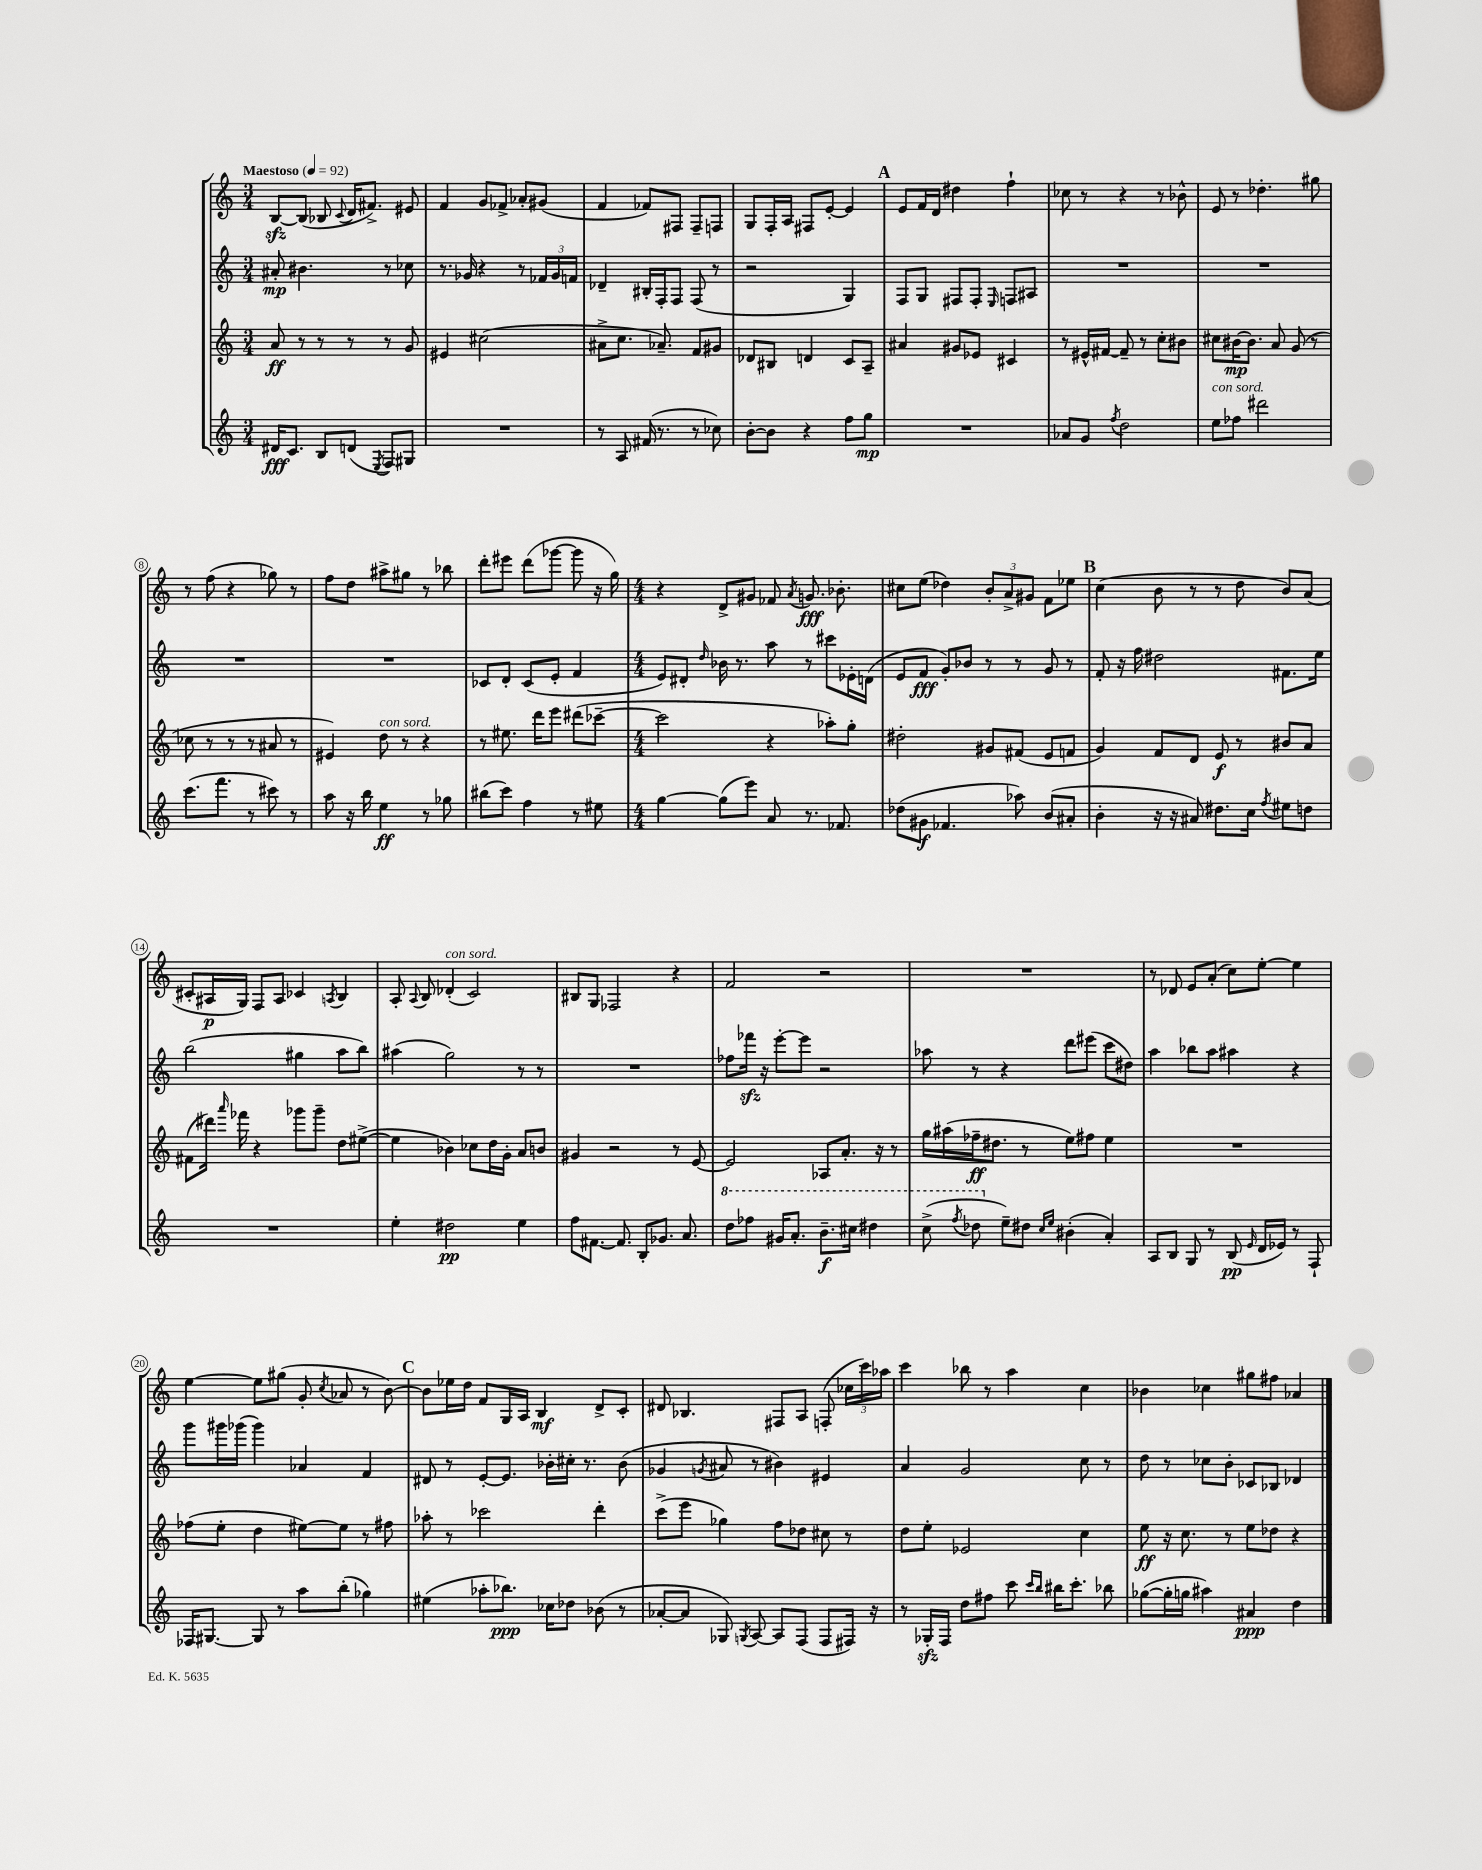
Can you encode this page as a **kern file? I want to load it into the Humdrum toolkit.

**kern	**kern	**kern	**kern
*staff4	*staff3	*staff2	*staff1
*clefG2	*clefG2	*clefG2	*clefG2
*k[]	*k[]	*k[]	*k[]
*M3/4	*M3/4	*M3/4	*M3/4
*MM92	*MM92	*MM92	*MM92
16d#	8a	8a#'	[8B
8.c	.	.	.
.	8r	4.b#	(8B]
8B	8r	.	8B-
.	.	.	8qqc
(8d	8r	.	16d
.	.	.	8.f#^)
8qE	.	.	.
8F)	8r	8r	.
8G#	8g	8cc-	8e#
=	=	=	=
2.r	4e#	8.r	4f
.	.	16g-	.
.	(2cc#	4r	8g
.	.	.	8f-^
.	.	8r	8a-'
.	.	24f-	(8g#
.	.	24g-	.
.	.	24f	.
=	=	=	=
8r	8a#^	4d-~	4f
8A	8.cc	.	.
(16f#	.	16B#'	8f-)
8.r	8.a-~)	16F'	.
.	.	8F	8F#
8r	8f	(8F	8F#~
8cc-)	8g#	8r	8F
=	=	=	=
[8b'	8d-	2r	8G
8b]	8B#	.	16F'
.	.	.	16A
4r	4d	.	8F#
.	.	.	[8e'
8ff	8c	4G)	4e]
8gg	8A~	.	.
=	=	=	=
2.r	4a#	8F	8e
.	.	8G	16f
.	.	.	16d
.	8g#	8F#	4dd#
.	8e-	8F#'	.
.	.	16qqE	.
.	4c#	8F	4ff`
.	.	8A#	.
=	=	=	=
8a-	8r	2.r	8cc-
8g	16e#^^	.	8r
.	[16f#	.	.
8qff	.	.	.
2dd	8f#~]	.	4r
.	8r	.	.
.	8cc'	.	8r
.	8b#	.	8b-^^
=	=	=	=
8ee	8cc#	2.r	8e
8ff-	[16b#	.	8r
.	8.b#]	.	.
2ddd#	.	.	4.dd-'
.	8a	.	.
.	(8g	.	.
.	8r	.	8gg#
=	=	=	=
(8.ccc	8cc-	2.r	8r
.	8r	.	(8ff
8.fff	.	.	.
.	8r	.	4r
8r	8r	.	.
8ccc#)	8a#	.	8gg-)
8r	8r	.	8r
=	=	=	=
8aa	4e#)	2.r	8ff
16r	.	.	8dd
16bb	.	.	.
4ee	8dd	.	8aa#^
.	8r	.	8gg#
8r	4r	.	8r
8gg-	.	.	8bb-
=	=	=	=
(8bb#	8r	8c-	8ddd'
8ccc)	8.ee#	8d'	8eee#
4ff	.	(8c-	(8ddd
.	16ddd	.	.
.	8eee	8e'	[8ggg-
8r	(8ddd#	4f	8ggg-]
8ee#	[8ccc-~	.	16r
.	.	.	16gg)
=	=	=	=
*M4/4	*M4/4	*M4/4	*M4/4
[4gg	2ccc-]	8e)	4r
.	.	8d#'	.
.	.	16qqdd	.
(8gg]	.	16b-	8d^
.	.	8.r	.
8eee)	.	.	8g#
8a	4r	8aa	8f-
.	.	.	8qa
8.r	.	8r	8.g
.	8aa-')	8ccc#	.
8.f-	.	.	8.b-'
.	8gg'	16e-'	.
.	.	(16d	.
=	=	=	=
(8dd-	2dd#'	8e	8cc#
8g#	.	8f	(8ee
4.f-	.	8g')	4dd-)
.	.	8b-	.
.	8g#	8r	12b'
.	.	.	12a^
8aa-)	(8f#	8r	.
.	.	.	12g#
(8b	8e	8g	8f
8a#'	8f	8r	8ee-
=	=	=	=
4b'	4g)	8f'	(4cc
.	.	16r	.
.	.	16ff	.
16r	8f	2dd#	8b
16r	.	.	.
8a#)	8d	.	8r
8.dd#	8e	.	8r
.	8r	.	8dd
16cc	.	.	.
8qff	.	.	.
8ee#	8b#	8.f#	8b)
8dd	8a	.	(8a
.	.	16ee	.
=	=	=	=
1r	(8f#	(2bb	8c#'
.	16ddd#)	.	16A#
.	16qqaaa	.	.
.	16fff-	.	16G)
.	4r	.	8F
.	.	.	8A#
.	8ggg-	4gg#	4c-
.	8ggg-~	.	.
.	.	.	8qA
.	8dd	8aa	4B
.	([8ee#^	8bb)	.
=	=	=	=
4ee'	4ee#]	(4aa#	8A'
.	.	.	8qqA
.	.	.	8B
2dd#	4b-)	2gg)	(4d-'
.	8cc-	.	2c)
.	16dd	.	.
.	16g'	.	.
4ee	8a	8r	.
.	8b	8r	.
=	=	=	=
8ff	4g#	1r	8B#
[8.f#	.	.	8G
.	2r	.	2F-
8.f#]	.	.	.
8B'	.	.	.
8.g-	.	.	.
.	8r	.	4r
8.a	.	.	.
.	[8e	.	.
=	=	=	=
8ddd	2e]	8ff-	2f
8fff-	.	16fff-	.
.	.	16r	.
16gg#	.	[8eee'	.
8.aa'	.	.	.
.	.	8eee]	.
8.bb~	8A-	2r	2r
.	8.a'	.	.
16ccc#	.	.	.
4ddd#	.	.	.
.	16r	.	.
.	8r	.	.
=	=	=	=
(8ccc^	16gg	8aa-	1r
.	(16aa#	.	.
8qfff	.	.	.
8ddd-	16ff-~	8r	.
.	8.dd#	.	.
8ee~)	.	4r	.
8dd#	8r	.	.
16qqcc	.	.	.
16qqee	.	.	.
(4b#'	8ee)	8ddd	.
.	8ff#	(8eee#	.
4a')	4ee	8ccc	.
.	.	8dd#)	.
=	=	=	=
8A	1r	4aa	8r
8B	.	.	8d-
8G	.	8bb-	8e
8r	.	8aa	(8a'
(8B	.	4aa#	8cc)
16qqe	.	.	.
16d	.	.	[8ee'
16e-)	.	.	.
8r	.	4r	4ee]
8F`	.	.	.
=	=	=	=
16F-	(8ff-	8ggg	[4ee
[8.G#	.	.	.
.	8ee'	16ggg#	.
.	.	(16ggg-	.
8G#]	4dd	4ggg-)	8ee]
8r	.	.	(8gg#
8aa	[8ee#)	4a-	8g'
.	.	.	8qcc
(8bb'	8ee#]	.	8a-
4gg-)	8r	4f	8r
.	8ff#	.	[8b)
=	=	=	=
(4ee#	8aa-'	8d#	8b]
.	8r	8r	16ee-
.	.	.	16dd
8aa-'	2ccc-	[8e'	8f
8.bb-)	.	8.e]	16G
.	.	.	16A
.	.	.	4B
16cc-	.	16b-'	.
8dd-	.	16cc#'	.
.	.	8.r	.
(8b-	4ddd'	.	8d^
8r	.	(8b-	8c'
=	=	=	=
[8a-'	(8ccc^	4g-	8d#
8a-]	8eee	.	4.B-
.	.	8qg	.
8G-)	4gg-)	8a#	.
8qG	.	.	.
[8A	.	8r	.
8A]	8ff	4b#)	8F#
(8F	8dd-	.	8A
8F	8cc#	4e#	(8F'
16F#)	8r	.	24cc-
.	.	.	24ccc)
16r	.	.	.
.	.	.	24aa-
=	=	=	=
8r	8dd	4a	4ccc
16G-'	8ee'	.	.
16F	.	.	.
8dd	2e-	2g	8bb-
8ff#	.	.	8r
8ccc	.	.	4aa
16qqccc	.	.	.
16qqbb	.	.	.
16bb#	.	.	.
8.ccc'	.	.	.
.	4cc	8cc	4cc
8bb-	.	8r	.
=	=	=	=
([8gg-	8ee	8dd	4b-
16gg-']	16r	8r	.
16gg	8.cc	.	.
4aa#)	.	8cc-	4cc-
.	8r	8b'	.
4a#	8ee	8c-	8gg#
.	8dd-	8B-	8ff#
4dd	4r	4d-	4a-
==	==	==	==
*-	*-	*-	*-
